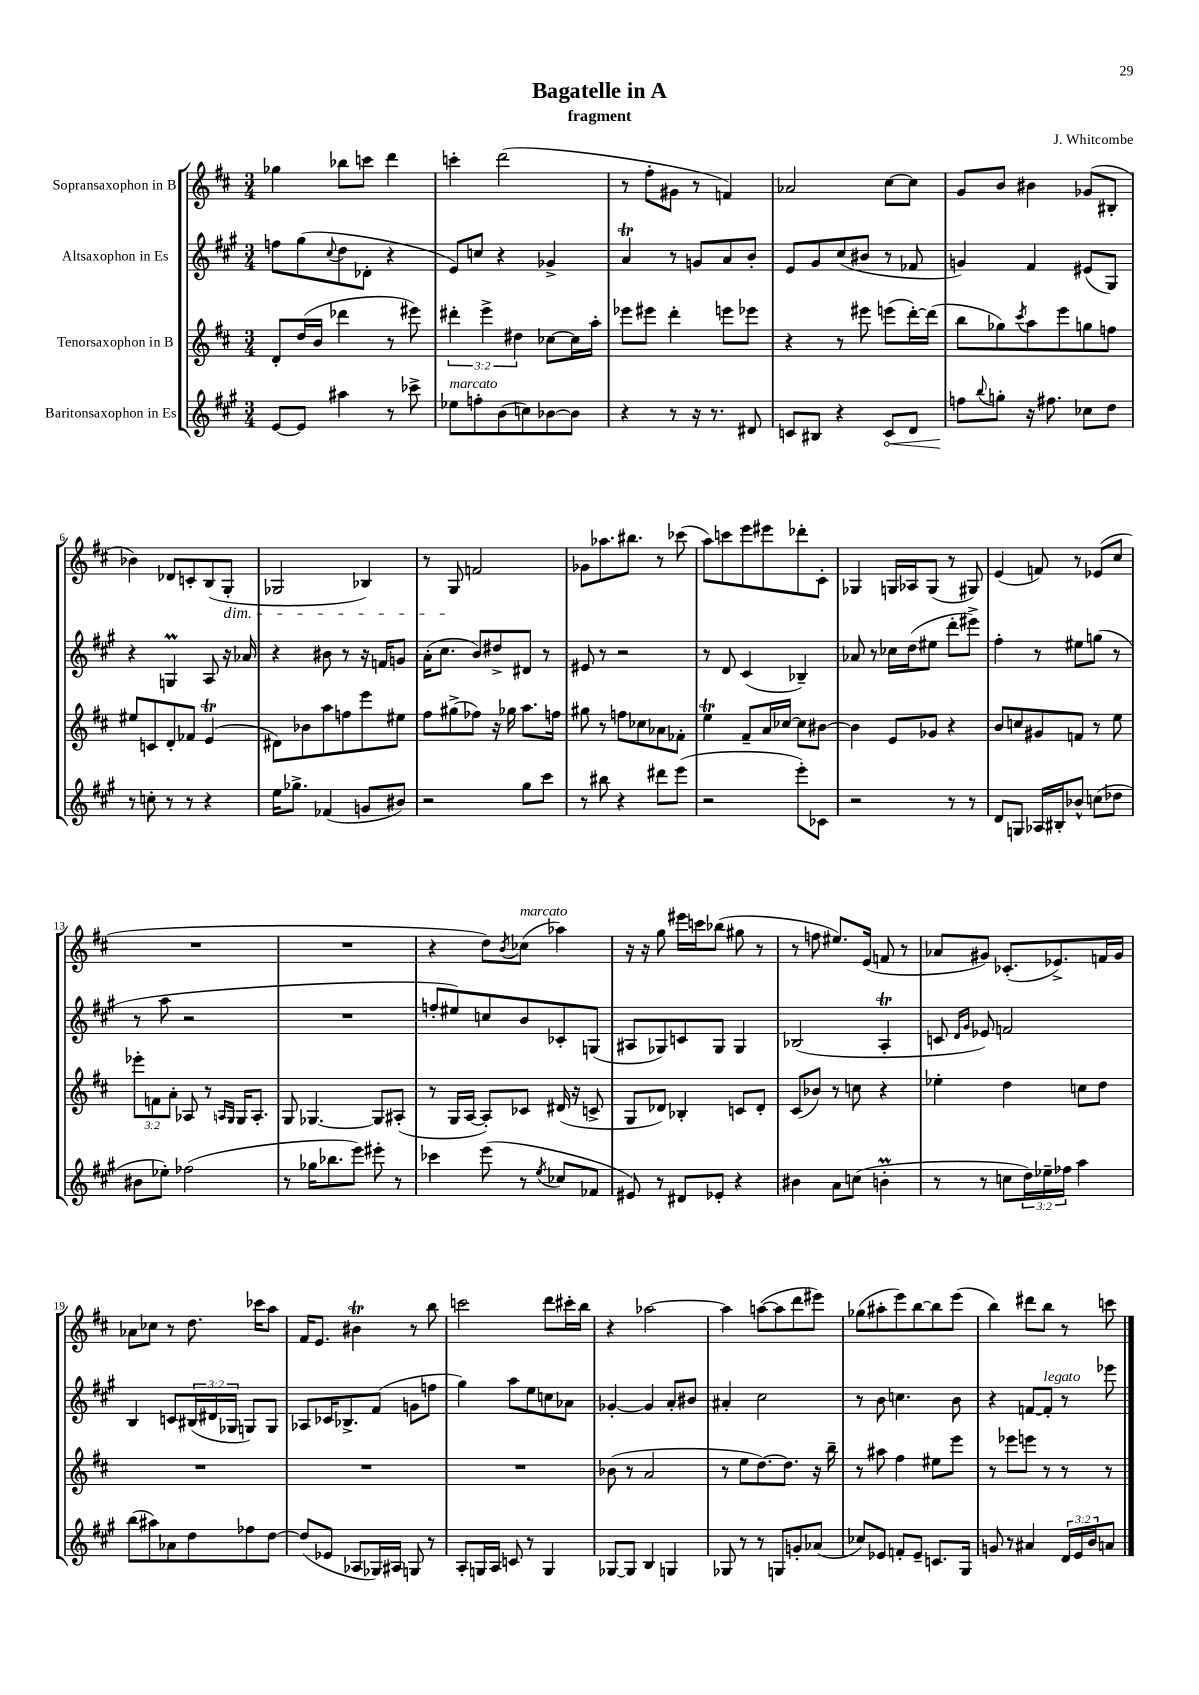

**kern	**kern	**kern	**kern
*staff4	*staff3	*staff2	*staff1
*clefG2	*clefG2	*clefG2	*clefG2
*k[f#c#g#]	*k[f#c#]	*k[f#c#g#]	*k[f#c#]
*M3/4	*M3/4	*M3/4	*M3/4
[8e/L	8d'/L	8ff\L	4gg-\
8e/]J	(16dd/L	(8gg#\	.
.	16b/JJ	.	.
.	.	8qqcc#/	.
4aa#\	4ddd-\	8dd\	8bb-\L
.	.	8d-'\J	8ccc\J
8r	8r	4r	4ddd\
8ccc-^\	8eee#\)	.	.
=	=	=	=
8ee-\L	6ddd#'\	8e/L)	4ccc'\
8ff'\	.	8cc/J	.
.	6eee^\	.	.
(8b\	.	4r	(2ddd\
.	6dd#\	.	.
8cc\)	.	.	.
[8b-\	[8cc-\L	4g-^/	.
8b-\]J	16cc-\]L	.	.
.	16aa'\JJ	.	.
=	=	=	=
4r	8eee-\L	4a/	8r
.	8eee#\J	.	8ff#'\L
8r	4ddd'\	8r	8g#\J
16r	.	8g/L	8r
8.r	.	.	.
.	8eee\L	8a/	4f/)
8d#/	8eee-\J	8b'/J	.
=	=	=	=
8c/L	4r	8e/L	2a-/
8B#/J	.	8g#/	.
4r	8r	(8cc#/	.
.	8eee#\	8b#/J	.
8c/L	(8eee\L	8r	[8cc#\L
8d/J	[16ddd'\L)	8f-/	8cc#\]J
.	(16ddd\]JJ	.	.
=	=	=	=
8ff\L	8bb\L	4g/)	8g/L
8qqbb/	.	.	.
8gg'\J	8gg-\)	.	8b/J
.	8qccc#/	.	.
16r	8aa\	4f#/	4b#\
8.ff#\	.	.	.
.	8eee\	.	.
8cc-\L	8gg\	(8e#/L	(8g-/L
8dd\J	8ff\J	8G#/J)	8B#'/J
=	=	=	=
8r	8ee#/L	4r	4b-\)
8cc'\	8c/	.	.
8r	8d'/	4G/	8d-/L
8r	8f-/J	.	8c'/
4r	(4e/	8A/	(8B/
.	.	16r	8G'/J
.	.	16a-/	.
=	=	=	=
16ee\LK	8d#\L)	4r	2G-/
8.gg-^\J	.	.	.
.	8b-\	.	.
(4f-/	8aa\	8b#\	.
.	8ff\	8r	.
8g/L	8eee\	16r	4B-/)
.	.	16f/LK	.
8b#/J)	8ee#\J	8g/J	.
=	=	=	=
2r	8ff#\L	(16a'\LK	8r
.	.	8.cc#\J	.
.	(8gg#^\	.	8G/
.	8ff-\J)	8b/L)	2f/
.	16r	8dd#^/	.
.	16gg-\	.	.
8gg#\L	8.aa\L	8d#/J	.
8ccc#\J	.	8r	.
.	16ff\Jk	.	.
=	=	=	=
8r	8gg#\	8e#/	8g-\L
8bb#\	8r	8r	8.aa-\
4r	8ff\L	2r	.
.	.	.	8.bb#\J
.	8cc-\	.	.
8ddd#\L	8a-\	.	8r
(8eee\J	8f-'\J	.	(8ccc-\
=	=	=	=
2r	4ee\	8r	8aa\L)
.	.	8d/	8ccc\
.	8f#~/L	(4c#/	8eee\
.	16a/L	.	8eee#\
.	[16cc-/JJ	.	.
8eee'\L)	8cc-\]L	4B-~/)	8ddd-'\
8c-\J	[8b#\J	.	8c#'\J
=	=	=	=
2r	4b#\]	8a-/	4G-/
.	.	8r	.
.	8e/L	16cc-\LL	16G/LL
.	.	(16dd\J	16A-/J
.	8g-/J	8ee#\J	(8G/J
8r	4r	8ddd'\L	8r
8r	.	8eee#^\J)	8G#/)
=	=	=	=
8d/L	8b/L	4ff#'\	(4e/
8G/J	8cc/	.	.
16A-/LL	8g#/	8r	8f/)
16B#'/J	.	.	.
8b-^^/J	8f/J	8ee#\L	8r
(8cc\L	8r	(8gg\J	(8e-/L
8dd-\J	8ee\	8r	8cc#/J
=	=	=	=
8b#\L	12eee-'\L	8r	2.r
.	12f\	.	.
8ee-'\J)	.	8aa\	.
.	12a'\J	.	.
(2ff-\	8A-/	2r	.
.	8r	.	.
.	16qqA/LL	.	.
.	16qqG/JJ	.	.
.	16G/LK	.	.
.	8.A'/J	.	.
=	=	=	=
8r	8G/	2.r	2.r
16gg-\LK	[4.G-/	.	.
8.bb-\	.	.	.
8eee\J)	.	.	.
8eee#'\	8G-/]L	.	.
8r	(8A#'/J	.	.
=	=	=	=
4ccc-\	8r	8ff'/L	4r
.	16G/LL	8ee#/)	.
.	[16A/JJ	.	.
(8eee\	8A'/]L)	8cc/	8dd\L)
.	.	.	8qb/
8r	8c-/J	8b/	(8cc-\J
8qee/	.	.	.
8cc-/L	(16d#/	8c-'/	4aa-\)
.	16r	.	.
8f-/J	8c^/	(8G/J	.
=	=	=	=
8e#/)	8G/L	8A#/L	16r
.	.	.	16r
8r	8d-/J)	8G-/)	8gg\
8d#/L	4B-'/	8c/	16eee#\LL
.	.	.	16ccc\J
8e-'/J	.	8G-/J	(8bb-\J
4r	8c/L	4G-/	8gg#\
.	8d-'/J	.	8r
=	=	=	=
4b#\	(8c#/L	(2B-/	8r
.	8b-/J)	.	8ff\
8a\L	8r	.	8.ee#/L)
(8cc\J	8cc\	.	.
.	.	.	(16e/Jk
4b'\	4r	4A'/	8f/
.	.	.	8r
=	=	=	=
8r	4ee-'\	8c/	8a-/L
.	.	16qqd/LL	.
.	.	16qqg#/JJ	.
8r	.	8e-/)	8g#/J)
8cc\L	4dd\	2f/	(8.c-'/L
24dd\L)	.	.	.
24ee-~\	.	.	.
.	.	.	8.e-^/)
24ff-\JJ	.	.	.
4aa\	8cc\L	.	.
.	8dd\J	.	16f/L
.	.	.	16g#/JJ
=	=	=	=
(8bb\L	2.r	4B/	8a-\L
8aa#\)	.	.	8cc-\J
8a-\	.	8c/L	8r
8dd\	.	(24B#/L	8.dd\
.	.	24d#/	.
.	.	24G-/JJ	.
8ff-\	.	8G/L)	.
.	.	.	16ccc-\LK
[8dd\J	.	8G/J	8aa\J
=	=	=	=
(8dd/]L	2.r	8A-/L	16f#/LK
.	.	.	8.e/J
8e-/J	.	16c-/K	.
.	.	8.B-^/	.
8A-/L	.	.	4b#\
16G-/L)	.	(8f#/J	.
16A#/JJ	.	.	.
8G/	.	8g\L	8r
8r	.	8ff\J	8bb\
=	=	=	=
8A'/L	2.r	4gg#\)	2ccc\
16G/L	.	.	.
16A/JJ	.	.	.
8c/	.	8aa\L	.
8r	.	8ee\	.
4G/	.	8cc\	8ddd\L
.	.	8a-\J	16ccc#'\L
.	.	.	16bb\JJ
=	=	=	=
[8G-/L	(8b-\	[4g-'/	4r
8G-/]J	8r	.	.
4B/	2a/	4g-/]	[2aa-\
4G/	.	8a'/L	.
.	.	8b#/J	.
=	=	=	=
8G-/	8r	4a#'/	4aa-\]
8r	8ee\L	.	.
8r	[8.dd\)	2cc#\	([8aa\L
8G/L	.	.	8aa\]
.	8.dd\]J	.	.
8g'/	.	.	8ddd\
(8a-/J	16r	.	8eee#\J)
.	16bb~\	.	.
=	=	=	=
8cc-/L)	8r	8r	(8gg-\L
8e-/J	8aa#\	8b\	8aa#'\
8f'/L	4ff#\	4.cc\	8eee\)
8e-~/J	.	.	[8bb\
8.c/L	8ee#\L	.	8bb\]
.	8eee\J	8b\	(8eee\J
16G#/Jk	.	.	.
=	=	=	=
8g/	8r	4r	4bb\)
8r	8eee-\L	.	.
4a#/	8eee\J	[8f/L	8ddd#\L
.	8r	8f'/]J	8bb\J
24d/LL	8r	8r	8r
24e/	.	.	.
24b/J	.	.	.
8a/J	8r	8eee-\	8ccc\
==	==	==	==
*-	*-	*-	*-
